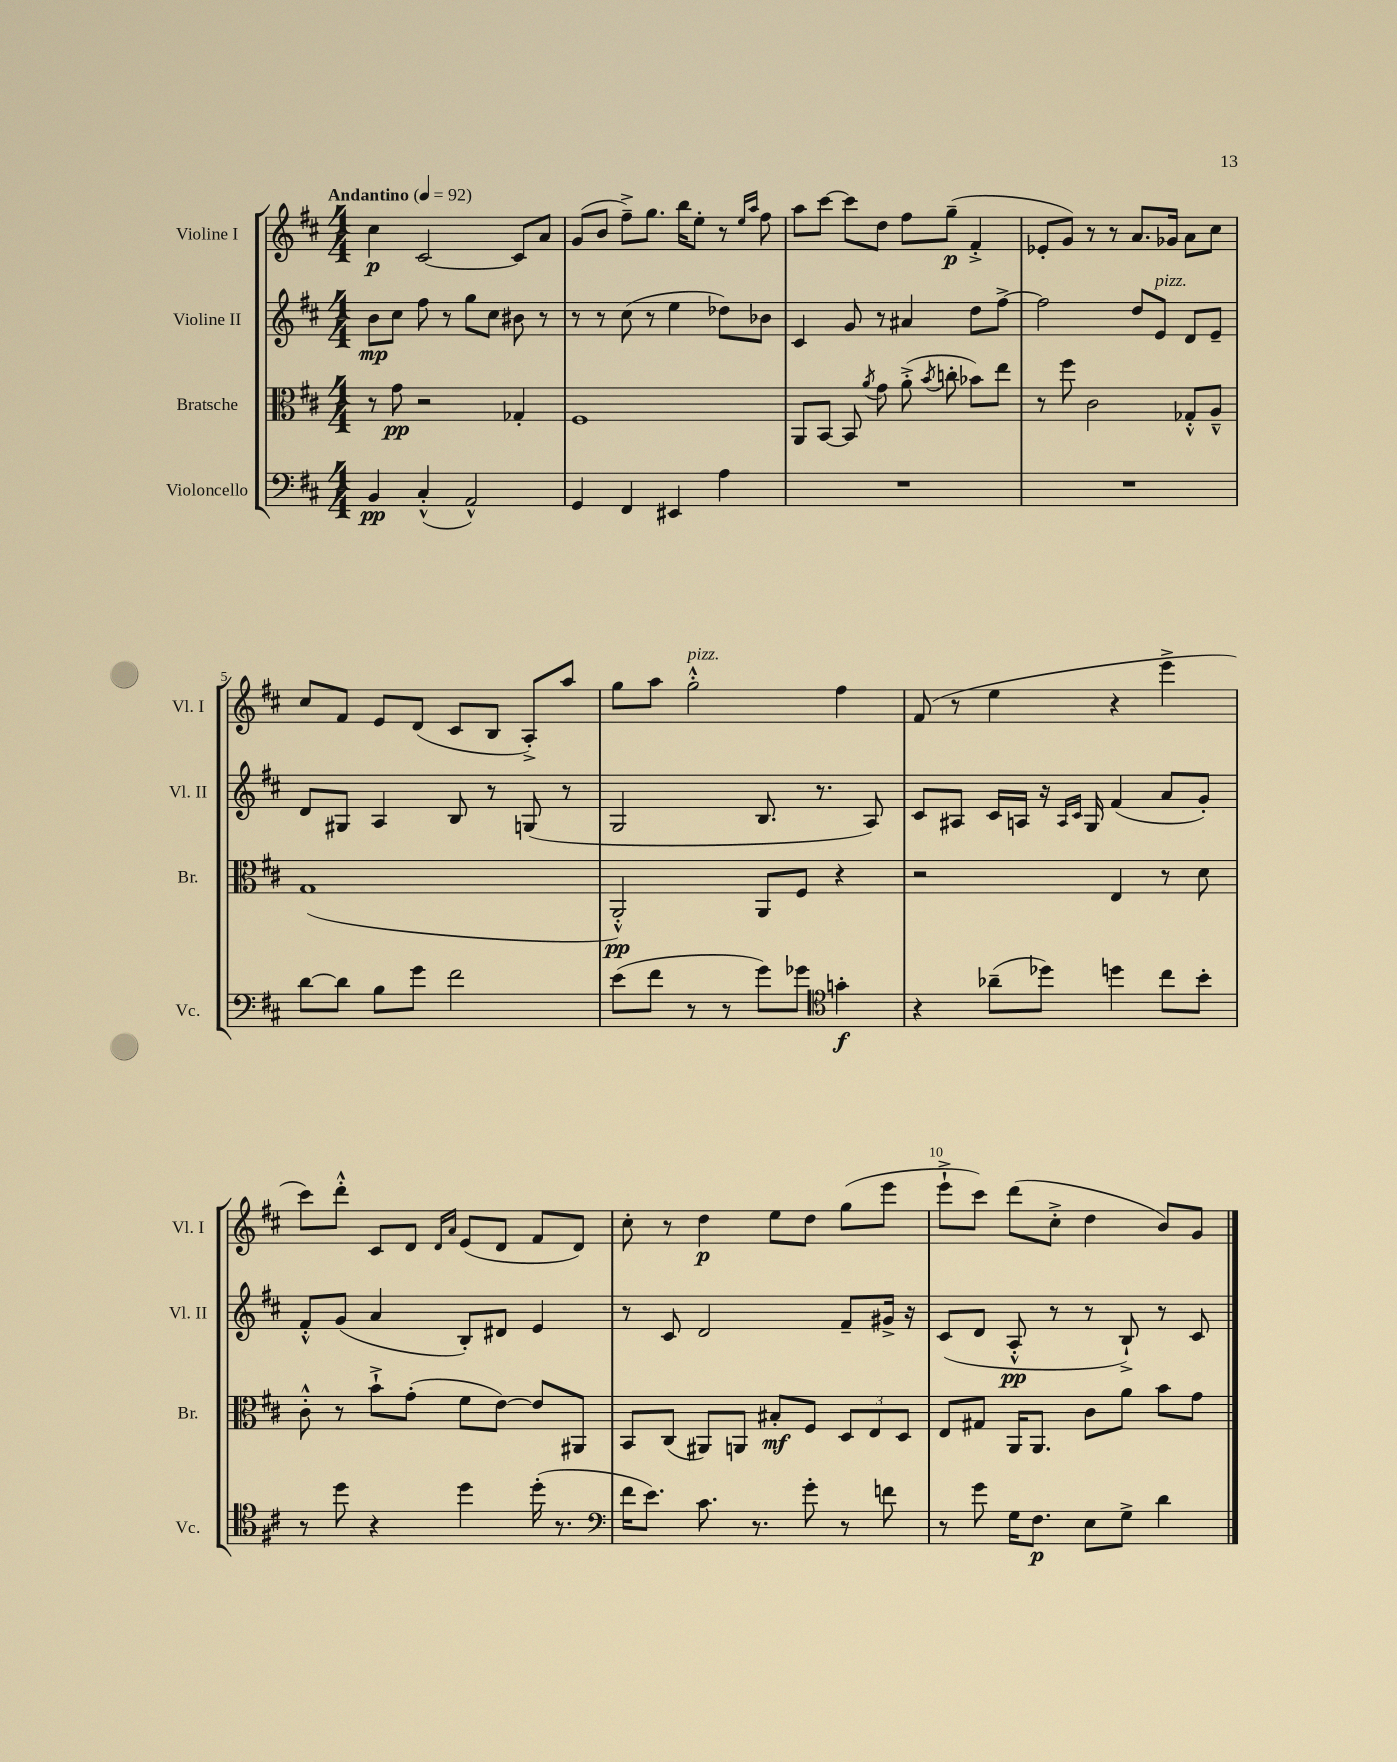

**kern	**kern	**kern	**kern
*staff4	*staff3	*staff2	*staff1
*clefF4	*clefC3	*clefG2	*clefG2
*k[f#c#]	*k[f#c#]	*k[f#c#]	*k[f#c#]
*M4/4	*M4/4	*M4/4	*M4/4
*MM92	*MM92	*MM92	*MM92
4BB	8r	8b	4cc#
.	8g	8cc#	.
(4C#'^^	2r	8ff#	[2c#
.	.	8r	.
2AA^^)	.	8gg	.
.	.	8cc#	.
.	4G-'	8b#	8c#]
.	.	8r	8a
=	=	=	=
4GG	1F#	8r	(8g
.	.	8r	8b
4FF#	.	(8cc#	8ff#~^)
.	.	8r	8.gg
4EE#	.	4ee	.
.	.	.	16bb
.	.	.	8ee'
4A	.	8dd-)	8r
.	.	.	16qqee
.	.	.	16qqaa
.	.	8b-	8ff#
=	=	=	=
1r	8AA	4c#	8aa
.	[8BB	.	[8ccc#
.	8BB]	8g	8ccc#]
.	8qa	.	.
.	8g	8r	8dd
.	(8a'^	4a#	8ff#
.	8qb	.	.
.	8cc'	.	(8gg~
.	8b-)	8dd	4f#'^
.	8ee	[8ff#^	.
=	=	=	=
1r	8r	2ff#]	8e-'
.	8ff#	.	8g)
.	2c#	.	8r
.	.	.	8r
.	.	8dd	8.a
.	.	8e	.
.	.	.	16g-
.	8G-'^^	8d	8a
.	8A~^^	8e~	8cc#
=	=	=	=
[8d	(1G	8d	8cc#
8d]	.	8G#	8f#
8B	.	4A	8e
8g	.	.	(8d
2f#	.	8B	8c#
.	.	8r	8B
.	.	(8G	8A'^)
.	.	8r	8aa
=	=	=	=
(8e	2AA'^^)	2G	8gg
8f#	.	.	8aa
8r	.	.	2gg'^^
8r	.	.	.
8g)	8AA	8.B	.
8g-	8F#	.	.
.	.	8.r	.
*clefC4	*	*	*
4g'	4r	.	4ff#
.	.	8A)	.
=	=	=	=
4r	2r	8c#	(8f#
.	.	8A#	8r
(8a-~	.	16c#	4ee
.	.	16A	.
8dd-)	.	16r	.
.	.	16qqA	.
.	.	16qqc#	.
.	.	16G	.
4dd	4E	(4f#	4r
8cc#	8r	8a	4eee^
8b'	8d	8g')	.
=	=	=	=
8r	8c#'^^	8f#'^^	8ccc#)
8dd	8r	(8g	8ddd'^^
4r	8b`^	4a	8c#
.	(8g'	.	8d
.	.	.	16qqd
.	.	.	16qqa
4dd	8f#	8B')	(8e
.	[8e)	8d#	8d
(16dd'	8e]	4e	8f#
8.r	.	.	.
.	8AA#	.	8d)
=	=	=	=
*clefF4	*	*	*
16f#	8BB	8r	8cc#'
8.e)	.	.	.
.	(8C#	8c#	8r
8.c#	8AA#)	2d	4dd
.	8AA	.	.
8.r	.	.	.
.	8B#'	.	8ee
8g'	8F#	.	8dd
8r	12D	8f#~	(8gg
.	12E	.	.
8f	.	16g#^	8eee
.	12D	.	.
.	.	16r	.
=	=	=	=
8r	8E	(8c#	8eee`^
8g	8G#	8d	8ccc#)
16G	16AA	8A'^^	(8ddd
8.F#	8.AA	.	.
.	.	8r	8cc#'^
8E	8c#	8r	4dd
8G^	8a	8B`^)	.
4d	8b	8r	8b)
.	8g	8c#	8g
==	==	==	==
*-	*-	*-	*-
